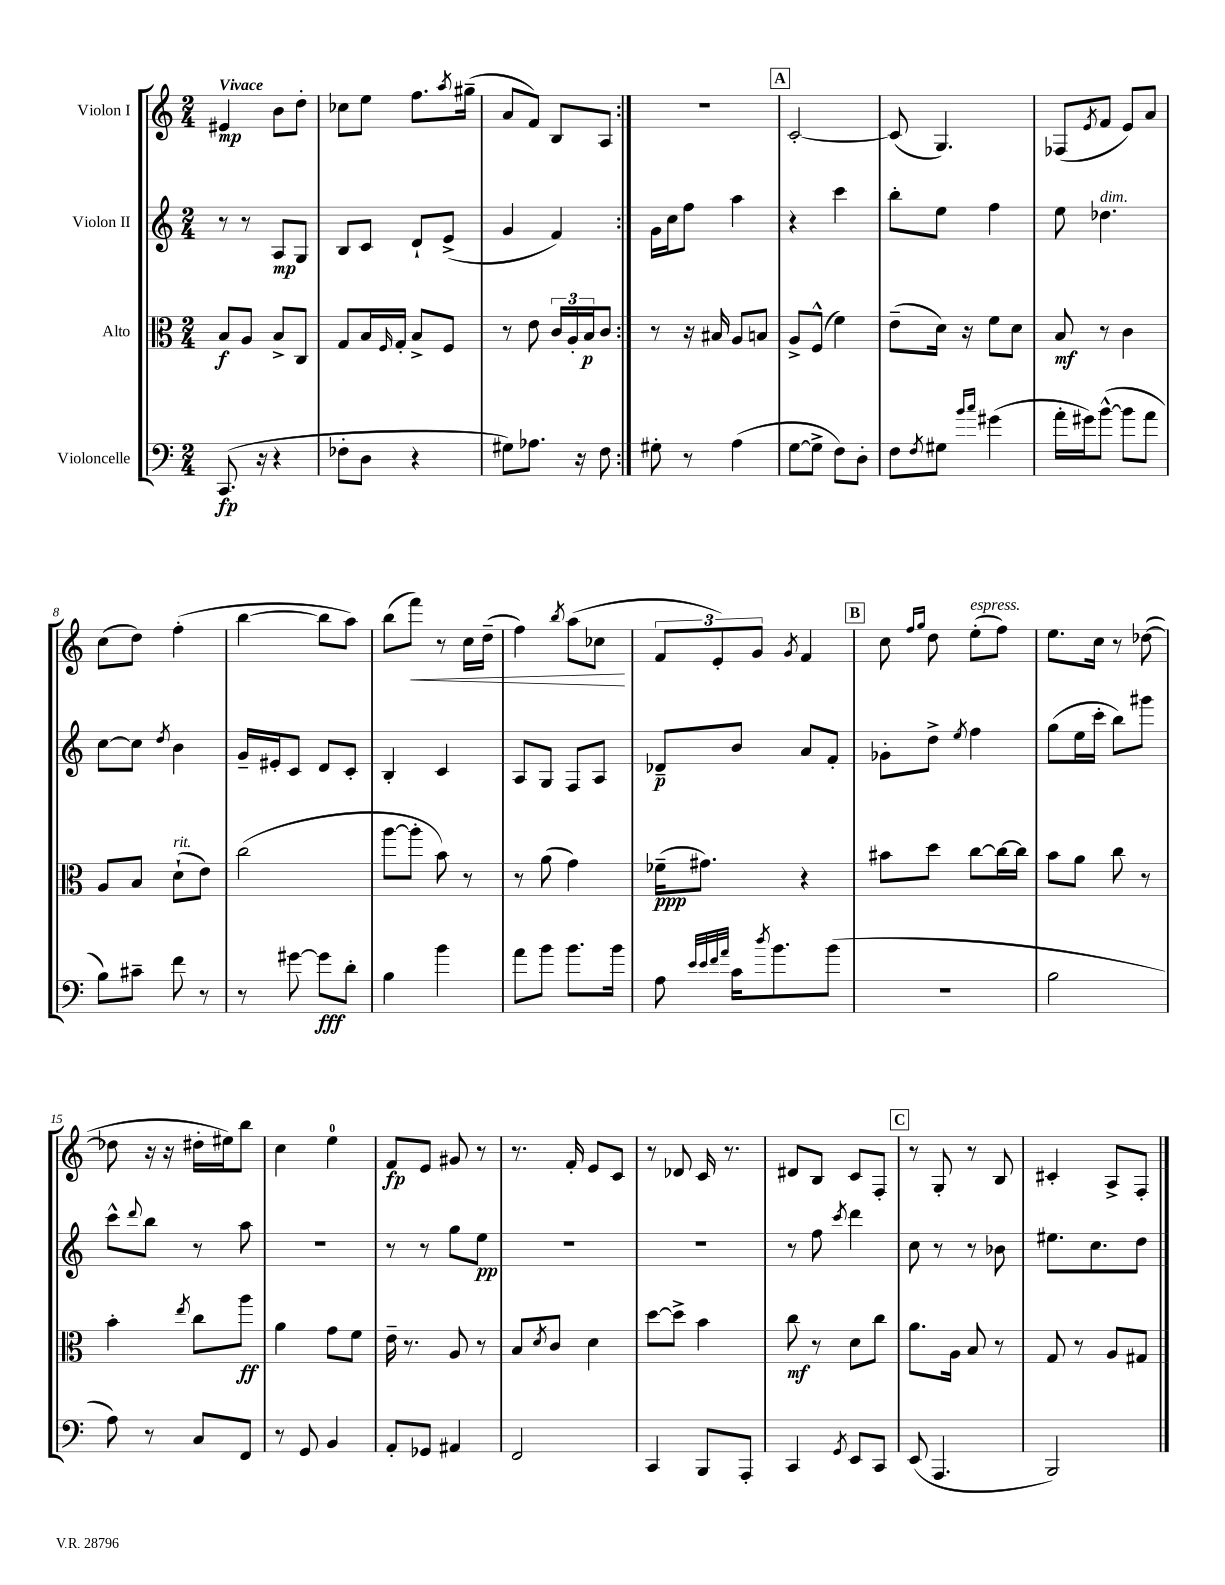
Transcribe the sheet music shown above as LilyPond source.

<<
\new StaffGroup <<
\new Staff = "s0" \with { instrumentName = "Violon I" } {
    \clef treble \key c \major \numericTimeSignature \time 2/4 \tempo "Vivace"
    \repeat volta 2 { eis'4\mp b'8 d''8-. |
    ces''8 e''8 f''8. \acciaccatura { a''8 } gis''16--( |
    a'8 f'8) b8 a8 | }
    R2 |
    \mark \markup { \box "A" } c'2~-. |
    c'8( g4.) |
    fes8( \acciaccatura { e'8 } f'8 e'8) a'8 |
    c''8( d''8) f''4-.( |
    b''4~ b''8 a''8) |
    b''8( f'''8\<) r8 c''16 d''16--( |
    f''4) \acciaccatura { b''8 } a''8( ces''8\! |
    \tuplet 3/2 { f'8 e'8-.) g'8 } \acciaccatura { g'8 } f'4 |
    \mark \markup { \box "B" } c''8 \grace { f''16 g''16 } d''8 e''8-.^\markup { \italic "espress." }( f''8) |
    e''8. c''16 r8 des''8~( |
    des''8 r16 r16 dis''16-. eis''16) b''8 |
    c''4 e''4-0 |
    f'8\fp e'8 gis'8 r8 |
    r8. f'16-. e'8 c'8 |
    r8 des'8 c'16 r8. |
    dis'8 b8 c'8 f8-. |
    \mark \markup { \box "C" } r8 g8-. r8 b8 |
    cis'4-. a8-> f8-. \bar "|." |
}
\new Staff = "s1" \with { instrumentName = "Violon II" } {
    \clef treble \key c \major \numericTimeSignature \time 2/4
    \repeat volta 2 { r8 r8 a8\mp g8 |
    b8 c'8 d'8-! e'8->( |
    g'4 f'4) | }
    g'16 c''16 f''8 a''4 |
    \mark \markup { \box "A" } r4 c'''4 |
    b''8-. e''8 f''4 |
    e''8 des''4.^\markup { \italic "dim." } |
    c''8~ c''8 \acciaccatura { d''8 } b'4 |
    g'16-- eis'16-. c'8 d'8 c'8-. |
    b4-. c'4 |
    a8 g8 f8 a8 |
    des'8--\p b'8 a'8 f'8-. |
    \mark \markup { \box "B" } ges'8-. d''8-> \acciaccatura { e''8 } f''4 |
    g''8( e''16 c'''16-. b''8) gis'''8 |
    c'''8-^ \appoggiatura { d'''8 } b''8 r8 a''8 |
    r2 |
    r8 r8 g''8 e''8\pp |
    R2 |
    R2 |
    r8 f''8 \acciaccatura { c'''8 } d'''4 |
    \mark \markup { \box "C" } c''8 r8 r8 bes'8 |
    eis''8. c''8. d''8 \bar "|." |
}
\new Staff = "s2" \with { instrumentName = "Alto" } {
    \clef alto \key c \major \numericTimeSignature \time 2/4
    \repeat volta 2 { b8\f a8 b8-> c8 |
    g8 b16 \grace { f16 } g16-. b8-> f8 |
    r8 e'8 \tuplet 3/2 { c'16 a16-. b16\p } c'8 | }
    r8 r16 bis16 a8 b8 |
    \mark \markup { \box "A" } a8-> f8-^( f'4) |
    e'8--( d'16) r16 f'8 d'8 |
    b8\mf r8 c'4 |
    a8 b8 d'8-!^\markup { \italic "rit." }( e'8) |
    c''2( |
    a''8~ a''8-. b'8) r8 |
    r8 a'8( g'4) |
    fes'16--\ppp( gis'8.) r4 |
    \mark \markup { \box "B" } bis'8 d''8 c''8~ c''16~ c''16 |
    b'8 a'8 c''8 r8 |
    b'4-. \acciaccatura { e''8 } c''8 a''8\ff |
    a'4 g'8 f'8 |
    e'16-- r8. a8 r8 |
    b8 \acciaccatura { d'8 } c'8 d'4 |
    d''8~ d''8-> b'4 |
    c''8\mf r8 d'8 c''8 |
    \mark \markup { \box "C" } a'8. a16 b8 r8 |
    g8 r8 a8 gis8 \bar "|." |
}
\new Staff = "s3" \with { instrumentName = "Violoncelle" } {
    \clef bass \key c \major \numericTimeSignature \time 2/4
    \repeat volta 2 { c,8.\fp( r16 r4 |
    fes8-. d8 r4 |
    gis8) aes8. r16 f8 | }
    gis8-. r8 a4( |
    \mark \markup { \box "A" } g8~ g8-> f8) d8-. |
    f8 \acciaccatura { f8 } gis8 \grace { b'16 c''16 } gis'4( |
    a'16-. gis'16) b'8~-^( b'8 a'8 |
    b8) cis'8-- f'8 r8 |
    r8 gis'8~ gis'8\fff d'8-. |
    b4 b'4 |
    a'8 b'8 b'8. b'16 |
    a8 \grace { e'32 e'32 f'32 a'32 } c'16 \acciaccatura { d''8 } b'8. b'8( |
    \mark \markup { \box "B" } R2 |
    b2 |
    a8) r8 c8 f,8 |
    r8 g,8 b,4 |
    a,8-. ges,8 ais,4 |
    f,2 |
    c,4 b,,8 a,,8-. |
    c,4 \acciaccatura { g,8 } e,8 c,8 |
    \mark \markup { \box "C" } e,8( a,,4. |
    b,,2) \bar "|." |
}
>>
>>
